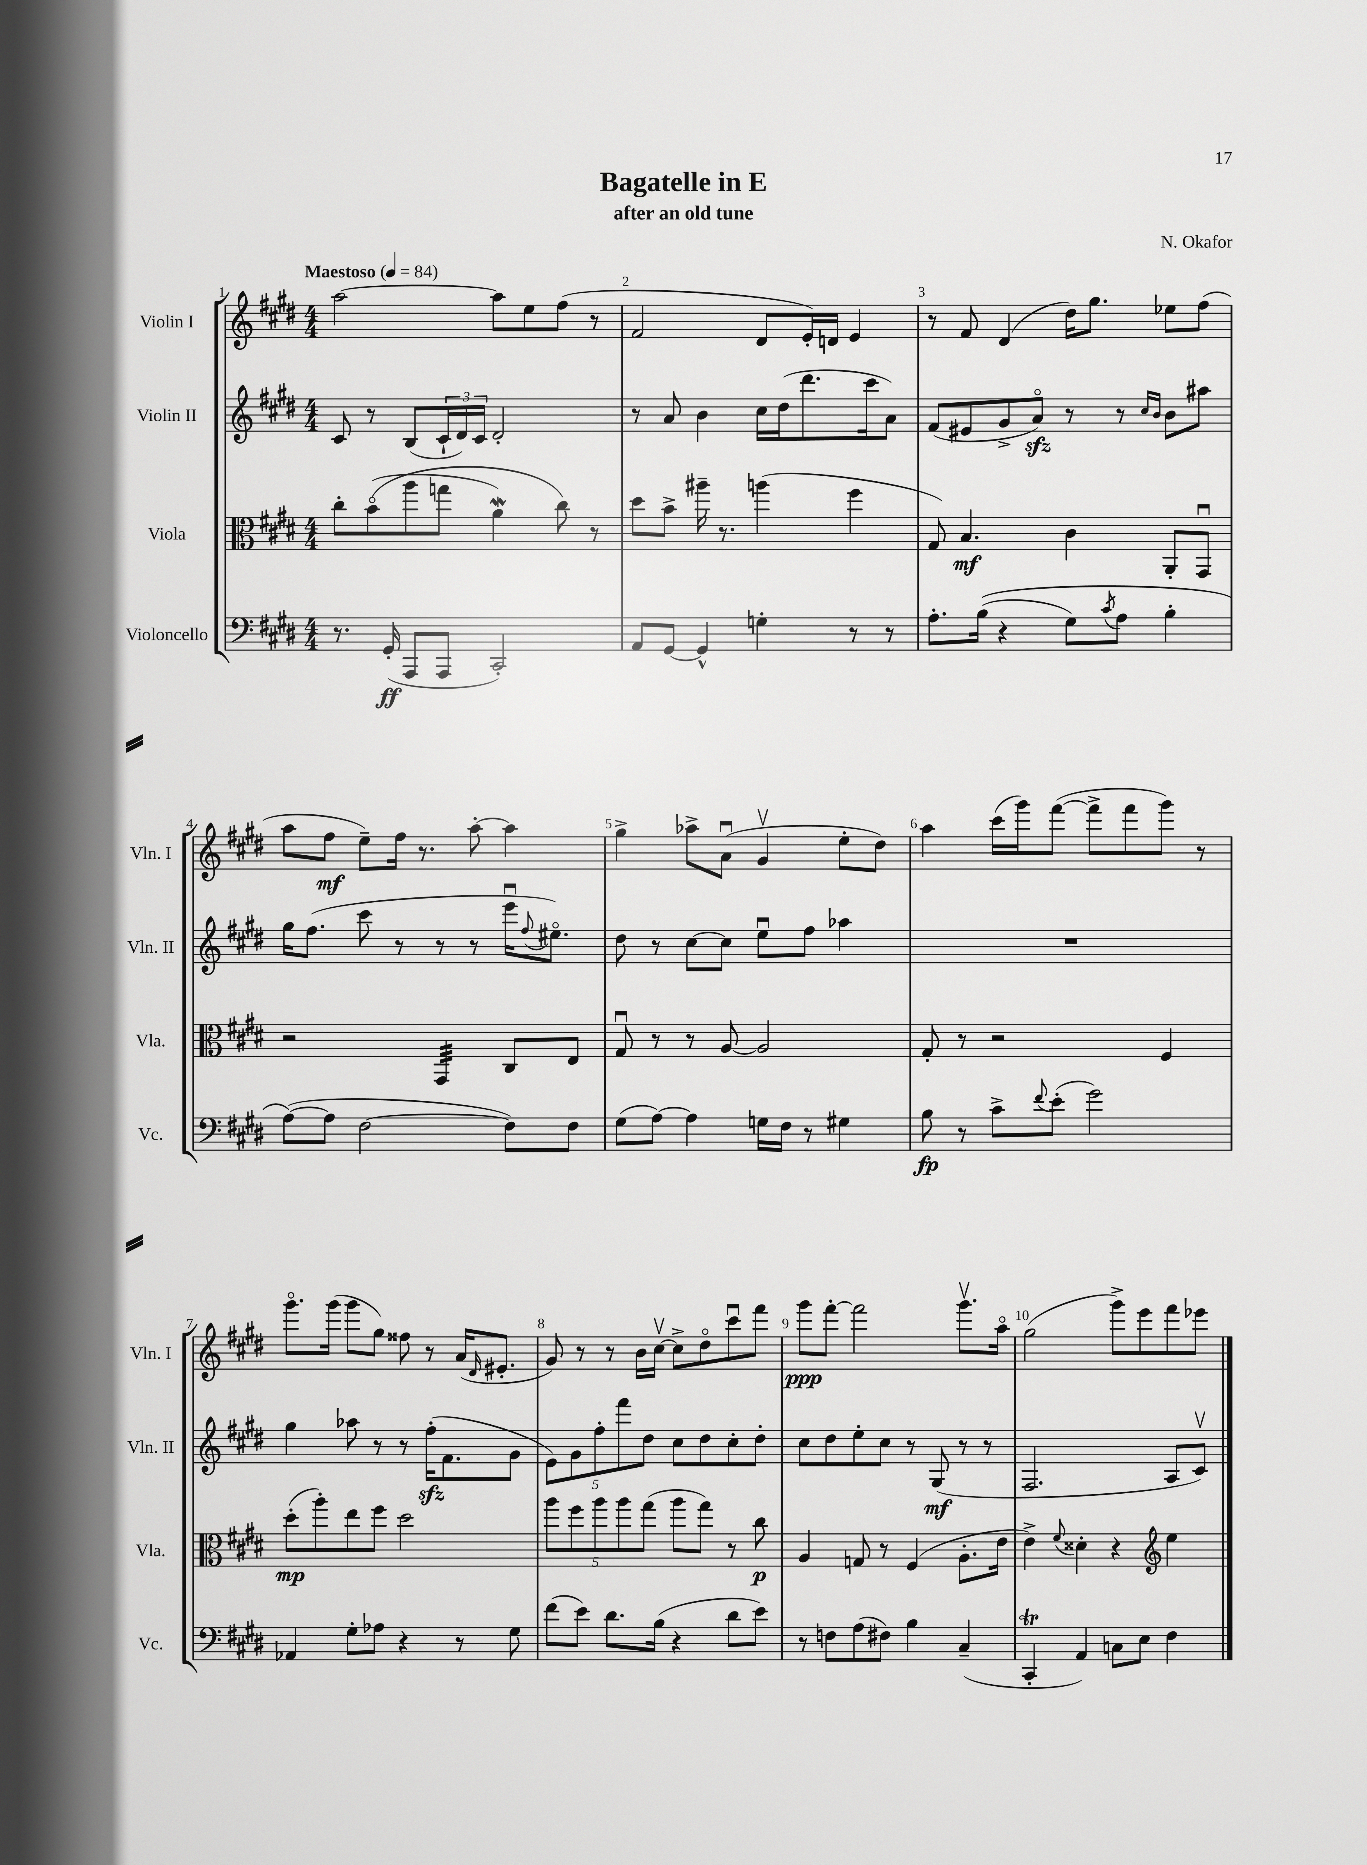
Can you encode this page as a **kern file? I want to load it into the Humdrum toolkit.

**kern	**kern	**kern	**kern
*staff4	*staff3	*staff2	*staff1
*clefF4	*clefC3	*clefG2	*clefG2
*k[f#c#g#d#]	*k[f#c#g#d#]	*k[f#c#g#d#]	*k[f#c#g#d#]
*M4/4	*M4/4	*M4/4	*M4/4
*MM84	*MM84	*MM84	*MM84
8.r	8cc#'	8c#	[2aa
.	&((8bo	8r	.
(16GG#'	.	.	.
8AAA	8aa	(8B	.
8AAA	8gg	24c#`	.
.	.	24d#)	.
.	.	24c#	.
2CC#')	4a)	2d#'	8aa]
.	.	.	8ee
.	8cc#&)	.	(8ff#
.	8r	.	8r
=	=	=	=
8AA	8dd#	8r	2f#
[8GG#	8b^	8a	.
4GG#^^]	16aa#~	4b	.
.	8.r	.	.
4G'	(4aa	16cc#	8d#
.	.	(16dd#	.
.	.	8.ddd#	16e')
.	.	.	16d
8r	4ff#	.	4e
.	.	16ccc#	.
8r	.	8a)	.
=	=	=	=
8.A'	8G#)	(8f#	8r
.	4.B	8e#	8f#
&((16B	.	.	.
4r	.	8g#^	(4d#
.	.	8ao)	.
8G#)	4c#	8r	16dd#)
.	.	.	8.gg#
8qc#	.	.	.
8A	.	8r	.
.	.	16qqcc#	.
.	.	16qqb	.
4B'	8AA'	8b	8ee-
.	8GG#u	8aa#	(8ff#
=	=	=	=
([8A&)	2r	16gg#	8aa
.	.	(8.ff#	.
8A]	.	.	8ff#
[2F#	.	8ccc#	8ee~)
.	.	8r	16ff#
.	.	.	8.r
.	4GG#	8r	.
.	.	8r	[8aa'
8F#])	8C#	16eeeu	4aa]
.	.	8qqff#	.
.	.	8.ee#o)	.
8F#	8E	.	.
=	=	=	=
(8G#	8G#u	8dd#	4gg#^
[8A)	8r	8r	.
4A]	8r	[8cc#	8aa-^
.	[8A	8cc#]	(8au
16G	2A]	8eeu	4g#v
16F#	.	.	.
8r	.	8ff#	.
4G#	.	4aa-	8ee'
.	.	.	8dd#)
=	=	=	=
8B	8G#'	1r	4aa
8r	8r	.	.
8c#^	2r	.	(16ccc#
.	.	.	16ggg#)
8qqf#	.	.	.
(8e'	.	.	([8fff#
2g#)	.	.	8fff#^]
.	.	.	8fff#
.	4F#	.	8ggg#)
.	.	.	8r
=	=	=	=
4AA-	(8dd#'	4gg#	8.ggg#o
.	8aa')	.	.
.	.	.	(16ggg#
8G#'	8ee	8aa-	8ggg#
8A-	8ff#	8r	8gg#)
4r	2dd#	8r	8ff##
.	.	(16ff#'	8r
.	.	8.f#	.
8r	.	.	(16a
.	.	.	16qqd#
.	.	.	8.e#'
8G#	.	8g#	.
=	=	=	=
(8f#	10aa	10e)	8g#)
.	10ff#	10g#	.
8e)	.	.	8r
.	10aa	10ff#'	.
8.d#	.	.	8r
.	10aa	10fff#	.
.	.	.	16b
.	(10gg#	10dd#	.
(16B	.	.	[16cc#v
4r	8aa	8cc#	8cc#^]
.	8gg#)	8dd#	8dd#o
8d#	8r	8cc#'	8ccc#u
8e)	8cc#	8dd#'	8fff#
=	=	=	=
8r	4A	8cc#	8ggg#
8F	.	8dd#	[8fff#'
(8A	8G	8ee'	2fff#]
8F#)	8r	8cc#	.
4B	(4F#	8r	.
.	.	(8G#	.
(4C#~	8.A'	8r	8.ggg#v
.	.	8r	.
.	16e	.	16aao
=	=	=	=
4CC#'	4e^)	2.F#	(2gg#
.	8qqf#	.	.
4AA)	4d##'	.	.
8C	4r	.	8ggg#^)
8E	.	.	8eee
*	*clefG2	*	*
4F#	4ee	8A	8fff#
.	.	8c#v)	8eee-
==	==	==	==
*-	*-	*-	*-
